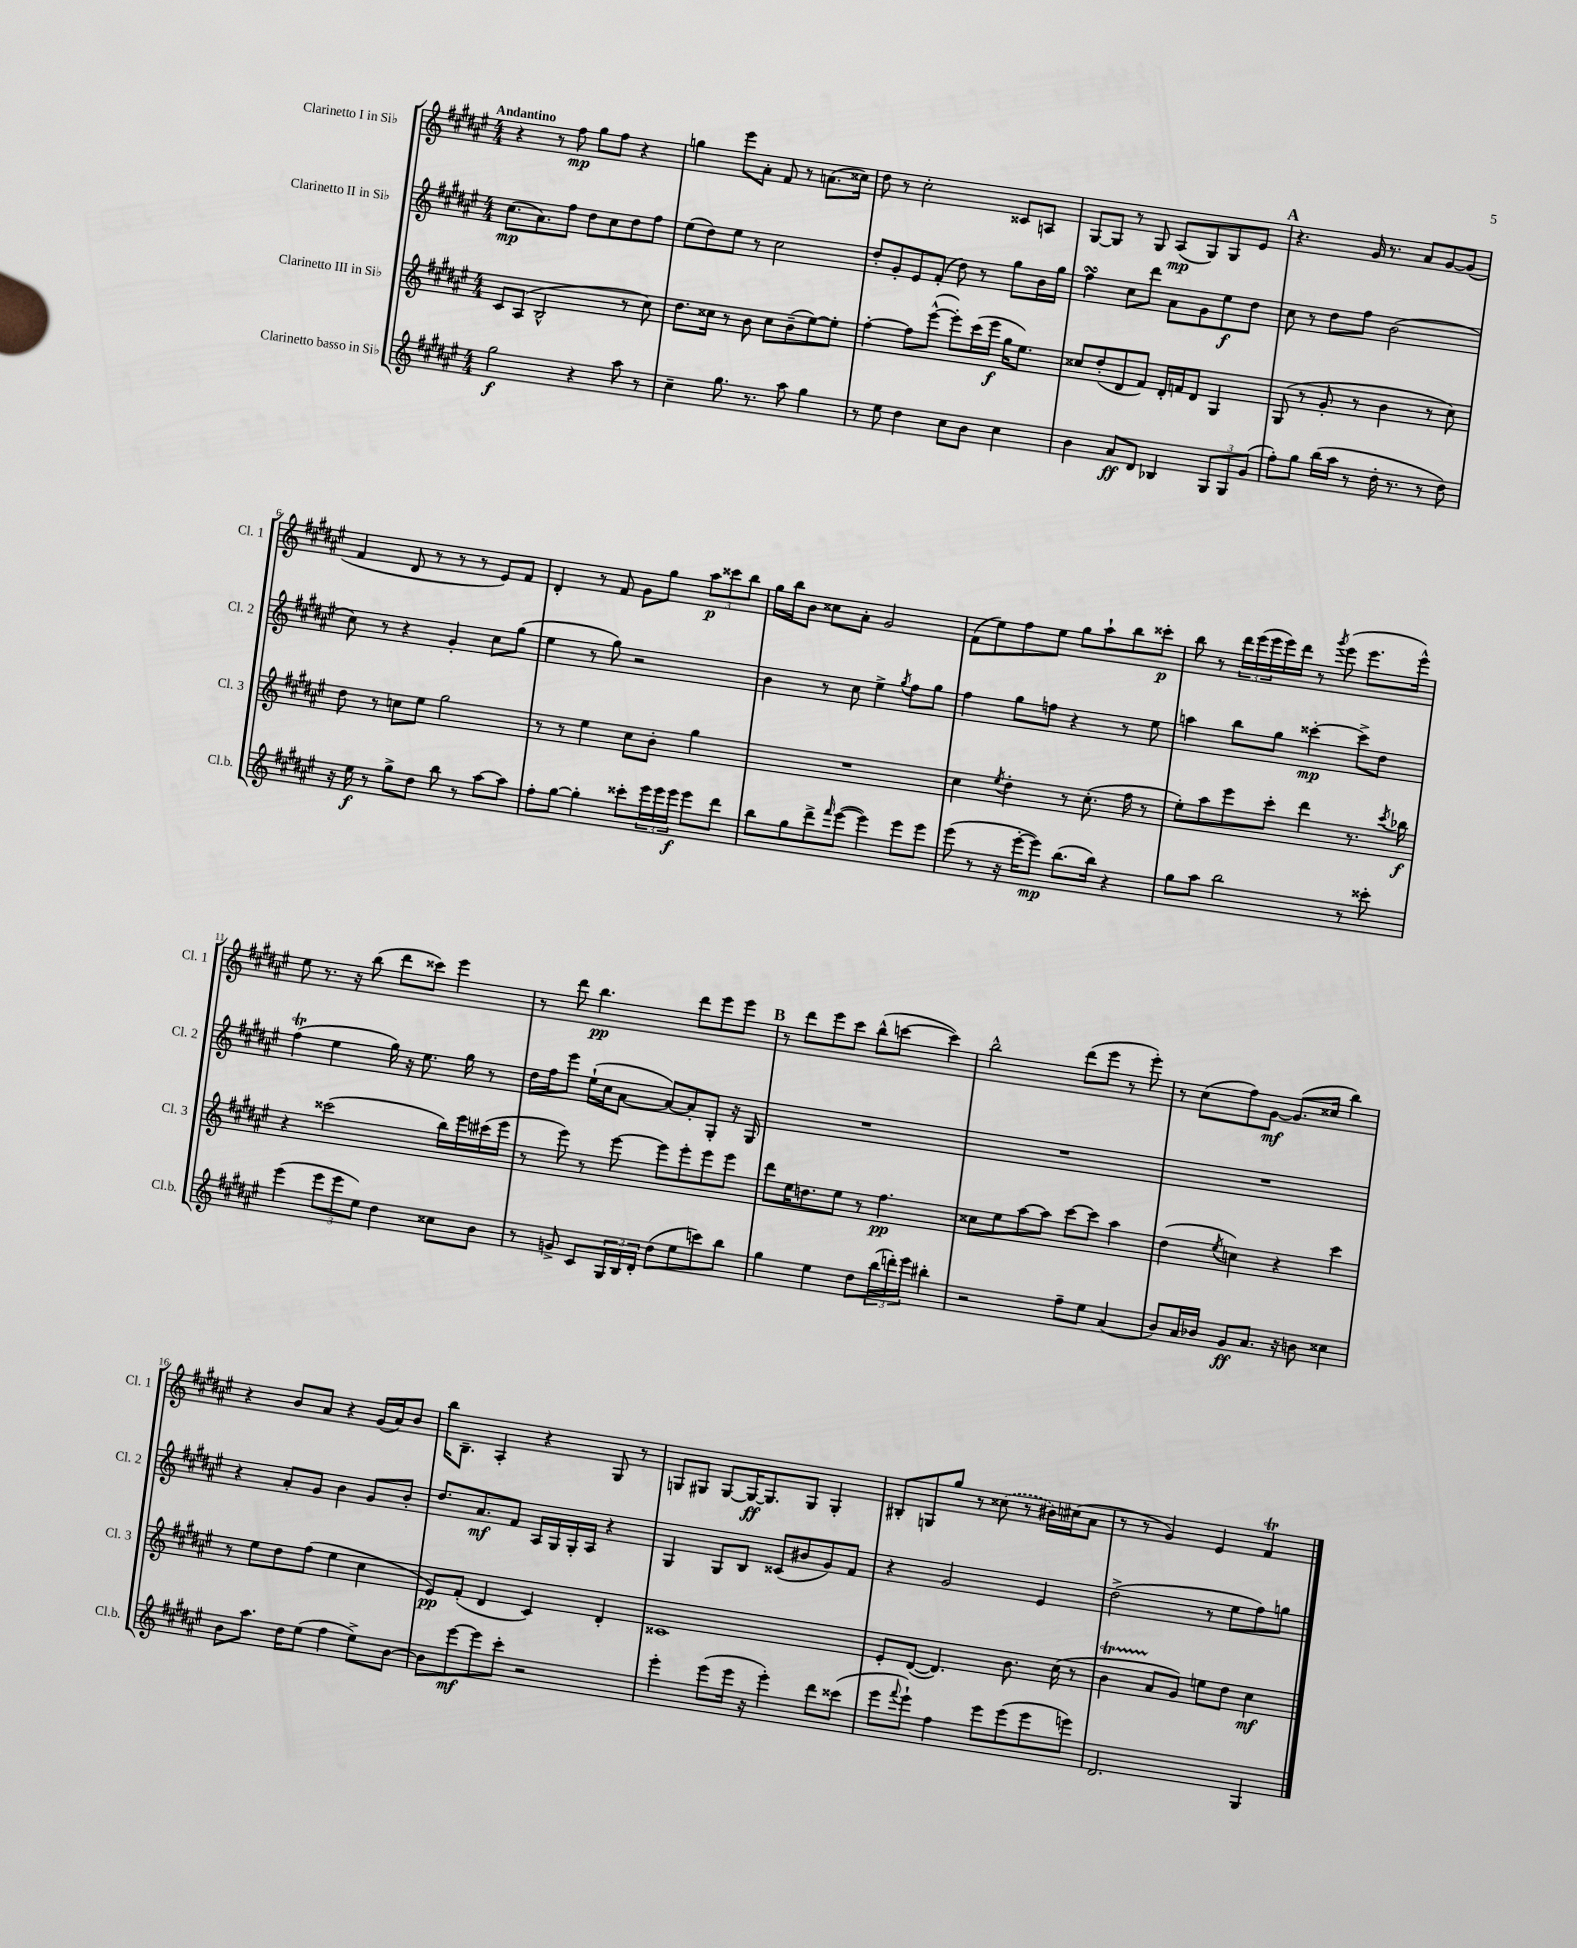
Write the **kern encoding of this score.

**kern	**dynam	**kern	**dynam	**kern	**dynam	**kern	**dynam
*part4	*part4	*part3	*part3	*part2	*part2	*part1	*part1
*staff4	*staff4	*staff3	*staff3	*staff2	*staff2	*staff1	*staff1
*I"Clarinetto basso in Si♭	*	*I"Clarinetto III in Si♭	*	*I"Clarinetto II in Si♭	*	*I"Clarinetto I in Si♭	*
*I'Cl.b.	*	*I'Cl. 3	*	*I'Cl. 2	*	*I'Cl. 1	*
*clefG2	*	*clefG2	*	*clefG2	*	*clefG2	*
*k[f#c#g#d#a#e#]	*	*k[f#c#g#d#a#e#]	*	*k[f#c#g#d#a#e#]	*	*k[f#c#g#d#a#e#]	*
*M4/4	*	*M4/4	*	*M4/4	*	*M4/4	*
=1	=1	=1	=1	=1	=1	=1	=1
!	!	!	!	!	!	!LO:TX:a:B:t=Andantino	!
2gg#\	f	8c#/L	.	(8.cc#\L	mp	4r	.
.	.	(8A#/J	.	.	.	.	.
.	.	.	.	8.a#\)	.	.	.
.	.	2B^^/	.	.	.	8r	.
.	.	.	.	8ff#\J	.	8ff#\	mp
4r	.	.	.	8dd#\L	.	8gg#\L	.
.	.	.	.	8cc#\	.	8ff#\J	.
8aa#\	.	8r	.	8dd#\	.	4r	.
8r	.	8cc#\)	.	8ff#\J	.	.	.
=2	=2	=2	=2	=2	=2	=2	=2
4cc#~\	.	8.dd#\L	.	(8ee#\L	.	4ggn\	.
.	.	.	.	8dd#\)	.	.	.
.	.	16cc##X\Jk	.	.	.	.	.
8.gg#\	.	8r	.	8ee#\J	.	8eee#\L	.
.	.	8b\	.	8r	.	8a#'\J	.
8.r	.	.	.	.	.	.	.
.	.	8cc##\L	.	2cc#\	.	8f#/	.
8aa#\	.	(8b~\	.	.	.	8r	.
4gg#\	.	[8ee#\)	.	.	.	(8.an\L	.
.	.	8ee#'\J]	.	.	.	.	.
.	.	.	.	.	.	16cc##X\Jk)	.
=3	=3	=3	=3	=3	=3	=3	=3
8r	.	[4ff#'\	.	8dd#'/L	.	8dd#\	.
8ee#\	.	.	.	8g#'/	.	8r	.
4dd#\	.	8ff#\L]	.	8e#/	.	2cc#'\	.
.	.	([8eee#^^\J	.	(8f#'/J	.	.	.
8cc#\L	.	8eee#'\L])	.	8dd#\)	.	.	.
8b\J	.	(16ccc#\L	.	8r	.	.	.
.	.	16eee#\JJ	f	.	.	.	.
4cc#\	.	16gg#\KL	.	8gg#\L	.	8c##X/L	.
.	.	8.ee#\J)	.	.	.	.	.
.	.	.	.	16b\L	.	8An/J	.
.	.	.	.	16gg#\JJ	.	.	.
=4	=4	=4	=4	=4	=4	=4	=4
4b\	.	8cc##X/L	.	4ff#sSSs\	.	[8G#/L	.
.	.	(8dd#'/	.	.	.	8G#/J]	.
8a#/L	ff	8d#/	.	8cc#\L	.	8r	.
8d#/J	.	8f#/J)	.	8ddd#\J	.	8G#/	.
4B-X/	.	16d#'/LL	.	8a#\L	.	(8A#/L	mp
.	.	16fn/J	.	.	.	.	.
.	.	8d#/J	.	8g#\	.	8G#/)	.
12G#/L	.	4G#/	.	8ee#\	f	8G#/	.
12G#/	.	.	.	.	.	.	.
.	.	.	.	8dd#\J	.	8e#/J	.
(12g#/J	.	.	.	.	.	.	.
!!LO:REH:place=s1:t=A
=5	=5	=5	=5	=5	=5	=5	=5
8ff#'\L)	.	(8G#/	.	8cc#\	.	4.r	.
8gg#\J	.	8r	.	8r	.	.	.
(16bb\LL	.	8g#'/	.	8dd#\L	.	.	.
16aa#\JJ	.	.	.	.	.	.	.
8r	.	8r	.	8ff#\J	.	16g#/	.
.	.	.	.	.	.	8.r	.
16dd#'\	.	4b\	.	(2b\	.	.	.
8.r	.	.	.	.	.	.	.
.	.	.	.	.	.	8a#/L	.
8r	.	8r	.	.	.	[8g#/	.
8dd#\)	.	8cc#\)	.	.	.	(8g#/J]	.
!!LO:LB:g=z
=6	=6	=6	=6	=6	=6	=6	=6
16r	.	8dd#\	.	8cc#\)	.	4f#/	.
16ee#\	f	.	.	.	.	.	.
8r	.	8r	.	8r	.	.	.
8gg#^\L	.	8ccn\L	.	4r	.	8d#/	.
8dd#\J	.	8ee#\J	.	.	.	8r	.
8bb\	.	2gg#\	.	4g#'/	.	8r	.
8r	.	.	.	.	.	8r	.
[8aa#\L	.	.	.	8cc#\L	.	8e#/L)	.
8aa#\J]	.	.	.	(8gg#\J	.	8f#/J	.
=7	=7	=7	=7	=7	=7	=7	=7
8ff#'\L	.	8r	.	4ee#\	.	4d#'/	.
[8gg#\J	.	8r	.	.	.	.	.
4gg#'\]	.	4ee#\	.	8r	.	8r	.
.	.	.	.	8gg#\)	.	8f#/	.
8ccc##X'\L	.	8cc#\L	.	2r	.	8g#\L	.
24eee#\L	.	8b'\J	.	.	.	8gg#\J	.
24eee#\	.	.	.	.	.	.	.
24eee#\JJ	f	.	.	.	.	.	.
8eee#\L	.	4gg#\	.	.	.	12aa#\L	p
.	.	.	.	.	.	12ccc##X\	.
8ddd#\J	.	.	.	.	.	.	.
.	.	.	.	.	.	12bb\J	.
=8	=8	=8	=8	=8	=8	=8	=8
8bb\L	.	1r	.	4b\	.	16gg#\LL	.
.	.	.	.	.	.	16bb\J	.
8gg#\	.	.	.	.	.	8b\J	.
8ddd#^\	.	.	.	8r	.	8cc##X\L	.
16qqfff#/	.	.	.	.	.	.	.
([8eee#\J	.	.	.	8cc#\	.	8a#'\J	.
4eee#\])	.	.	.	4ee#^\	.	2g#/	.
.	.	.	.	8qgg#/	.	.	.
8eee#\L	.	.	.	8ff#\L	.	.	.
8eee#\J	.	.	.	8gg#\J	.	.	.
=9	=9	=9	=9	=9	=9	=9	=9
(8eee#\	.	4cc#\	.	4ff#\	.	(8f#\L	.
8r	.	.	.	.	.	8ee#\)	.
.	.	8qee#/	.	.	.	.	.
16r	.	4dd#'\	.	8gg#\L	.	8ff#\	.
[16eee#'\KL	.	.	.	.	.	.	.
8eee#\J])	mp	.	.	8ffn\J	.	8ee#\J	.
(8.bb\L	.	8r	.	4r	.	8gg#\L	.
.	.	(8.cc#'\	.	.	.	8aa#`\	.
16bb\Jk)	.	.	.	.	.	.	.
4r	.	.	.	8r	.	8bb\	.
.	.	16ff#\	.	.	.	.	.
.	.	8r	.	8ee#\	.	8ccc##X'\J	p
=10	=10	=10	=10	=10	=10	=10	=10
8gg#\L	.	8ee#'\L)	.	4aan\	.	8bb\	.
8aa#\J	.	8aa#\	.	.	.	8r	.
2bb\	.	8eee#\	.	8bb\L	.	24ddd#\LL	.
.	.	.	.	.	.	(24eee#\	.
.	.	.	.	.	.	24eee#\	.
.	.	8ccc#'\J	.	8gg#\J	.	16eee#\)	.
.	.	.	.	.	.	16ddd#\JJ	.
.	.	4ddd#\	.	[4ccc##X'\	mp	8r	.
.	.	.	.	.	.	8qggg#/	.
.	.	.	.	.	.	(8eee#\	.
8r	.	8.r	.	8ccc##^\L]	.	8.eee#\L	.
8ccc##X'\	.	.	.	8dd#\J	.	.	.
.	.	8qccc#/	.	.	.	.	.
.	.	16bb-X\	f	.	.	16eee#^^\Jk)	.
!!LO:LB:g=z
=11	=11	=11	=11	=11	=11	=11	=11
(4eee#\	.	4r	.	(4ff#T\	.	8ee#\	.
.	.	.	.	.	.	8.r	.
12eee#\L	.	(2ccc##X\	.	4ee#\	.	.	.
.	.	.	.	.	.	16r	.
12eee#\	.	.	.	.	.	.	.
.	.	.	.	.	.	(8bb\	.
12ee#\J)	.	.	.	.	.	.	.
4dd#\	.	.	.	16gg#\)	.	8ddd#\L	.
.	.	.	.	16r	.	.	.
.	.	.	.	8.ee#\	.	8ccc##X\J)	.
8cc##X\L	.	16bb\LL)	.	.	.	4eee#\	.
.	.	16eee#\	.	16gg#\	.	.	.
8b\J	.	(16ccc#X\	.	8r	.	.	.
.	.	16eee#\JJ	.	.	.	.	.
=12	=12	=12	=12	=12	=12	=12	=12
8r	.	8r	.	16dd#\LL	.	8r	.
.	.	.	.	16ff#\J	.	.	.
8gn^/	.	8eee#\)	.	8eee#\J	.	8ddd#\	.
8c#/L	.	8r	.	(16ee#`\LL	.	4.bb\	pp
.	.	.	.	16cc#\J	.	.	.
24G#/L	.	[8eee#\	.	[8a#\J	.	.	.
24B/	.	.	.	.	.	.	.
24d#'/JJ	.	.	.	.	.	.	.
(8dd#\L	.	8eee#\L]	.	8a#/L_)	.	.	.
8ee#\	.	8eee#'\	.	8a#'/]	.	8ddd#\L	.
8cccn\)	.	8eee#\	.	8G#'/J	.	8eee#\	.
8bb\J	.	8eee#\J	.	16r	.	8eee#\J	.
.	.	.	.	16G#/	.	.	.
!!LO:REH:place=s1:t=B
=13	=13	=13	=13	=13	=13	=13	=13
4gg#\	.	8ddd#\L	.	1r	.	8r	.
.	.	16ee#\K	.	.	.	8ddd#\L	.
.	.	8.ddn\	.	.	.	.	.
4ee#\	.	.	.	.	.	8eee#\	.
.	.	8ee#\J	.	.	.	8ccc#\J	.
8dd#\L	.	8r	.	.	.	(8bb^^\L	.
(24bb\L	.	4.ff#\	pp	.	.	[8cccn\J	.
24dddn'\)	.	.	.	.	.	.	.
24eee#\JJ	.	.	.	.	.	.	.
4bb#X'\	.	.	.	.	.	4ccc\])	.
=14	=14	=14	=14	=14	=14	=14	=14
2r	.	8cc##X\L	.	1r	.	2bb^^\	.
.	.	8ee#\	.	.	.	.	.
.	.	[8aa#\	.	.	.	.	.
.	.	8aa#\J]	.	.	.	.	.
8ff#~\L	.	[8ccc#\L	.	.	.	(8ddd#\L	.
8ee#\J	.	8ccc#\J]	.	.	.	8eee#\J	.
(4a#/	.	4aa#\	.	.	.	8r	.
.	.	.	.	.	.	8eee#'\)	.
=15	=15	=15	=15	=15	=15	=15	=15
8b/L)	.	(4dd#\	.	1r	.	8r	.
16a#/L	.	.	.	.	.	(8cc#\L	.
16b-X/JJ	.	.	.	.	.	.	.
.	.	8qee#/	.	.	.	.	.
8g#/L	ff	4ccn\)	.	.	.	8ff#\)	.
8.a#/J	.	.	.	.	.	[8g#\J	mf
.	.	4r	.	.	.	(8.g#/L]	.
16r	.	.	.	.	.	.	.
8bn\	.	.	.	.	.	.	.
.	.	.	.	.	.	16cc##X/Jk	.
4cc##X\	.	4ccc#\	.	.	.	4bb\)	.
!!LO:LB:g=z
=16	=16	=16	=16	=16	=16	=16	=16
8b\L	.	8r	.	4r	.	4r	.
8.aa#\J	.	8ee#\L	.	.	.	.	.
.	.	8dd#\	.	8a#'/L	.	8b/L	.
16dd#\KL	.	.	.	.	.	.	.
(8ee#\J	.	(8ff#\J	.	8g#/J	.	8a#/J	.
4ff#\	.	4ee#\	.	4b\	.	4r	.
8ee#^\L)	.	4cc#\	.	8g#/L	.	(16g#/LL	.
.	.	.	.	.	.	16a#/J)	.
[8b\J	.	.	.	8b'/J	.	8b/J	.
=17	=17	=17	=17	=17	=17	=17	=17
8b\L]	.	8e#/L)	pp	8.dd#/L	.	16bb\KL	.
.	.	.	.	.	.	8.B~\J	.
[8eee#\	mf	(8f#'/J	.	.	.	.	.
.	.	.	.	8.a#/	mf	.	.
8eee#\]	.	4d#/	.	.	.	4A#'/	.
8ccc#'\J	.	.	.	8f#/J	.	.	.
2r	.	4c#/)	.	16A#/LL	.	4r	.
.	.	.	.	16G#/	.	.	.
.	.	.	.	16G#'/	.	.	.
.	.	.	.	16A#/JJ	.	.	.
.	.	4d#'/	.	4r	.	8G#/	.
.	.	.	.	.	.	8r	.
=18	=18	=18	=18	=18	=18	=18	=18
4eee#'\	.	1c##X	.	4G#/	.	8Gn/L	.
.	.	.	.	.	.	8G#X/J	.
(8eee#\L	.	.	.	8G#/L	.	[8G#/L	.
16eee#\Jk	.	.	.	8B/J	.	16G#/K_	ff
16r	.	.	.	.	.	8.G#/]	.
4eee#'\)	.	.	.	(8c##X/L	.	.	.
.	.	.	.	8b#X/	.	8G#/J	.
8ddd#\L	.	.	.	8g#/)	.	4G#'/	.
(8ccc##X\J	.	.	.	8f#/J	.	.	.
=19	=19	=19	=19	=19	=19	=19	=19
8eee#\L	.	8e#'/L	.	4r	.	8B#X'/L	.
8qqfff#/	.	.	.	.	.	.	.
8eee#`\J)	.	([8d#/J	.	.	.	8Gn/	.
4ff#\	.	4.d#/])	.	2g#/	.	8gg#/J	.
.	.	.	.	.	.	8r	.
8eee#\L	.	.	.	.	.	(8cc##X\	.
(8eee#\	.	8.b\	.	.	.	8r	.
8eee#\	.	.	.	4e#/	.	16b#X\LL)	.
.	.	(16cc#\	.	.	.	(16cc#X\J	.
8eeen\J)	.	8r	.	.	.	8a#\J	.
=20	=20	=20	=20	=20	=20	=20	=20
2.d#/	.	4bT\	.	(2dd#^\	.	8r	.
.	.	.	.	.	.	8r	.
.	.	8a#/L	.	.	.	4g#/)	.
.	.	8g#/J)	.	.	.	.	.
.	.	8een\L	.	8r	.	4e#/	.
.	.	8dd#\J	.	8ee#\L	.	.	.
4G#/	.	4cc#\	mf	8ff#\)	.	4f#T/	.
.	.	.	.	8ggn\J	.	.	.
==	==	==	==	==	==	==	==
*-	*-	*-	*-	*-	*-	*-	*-
